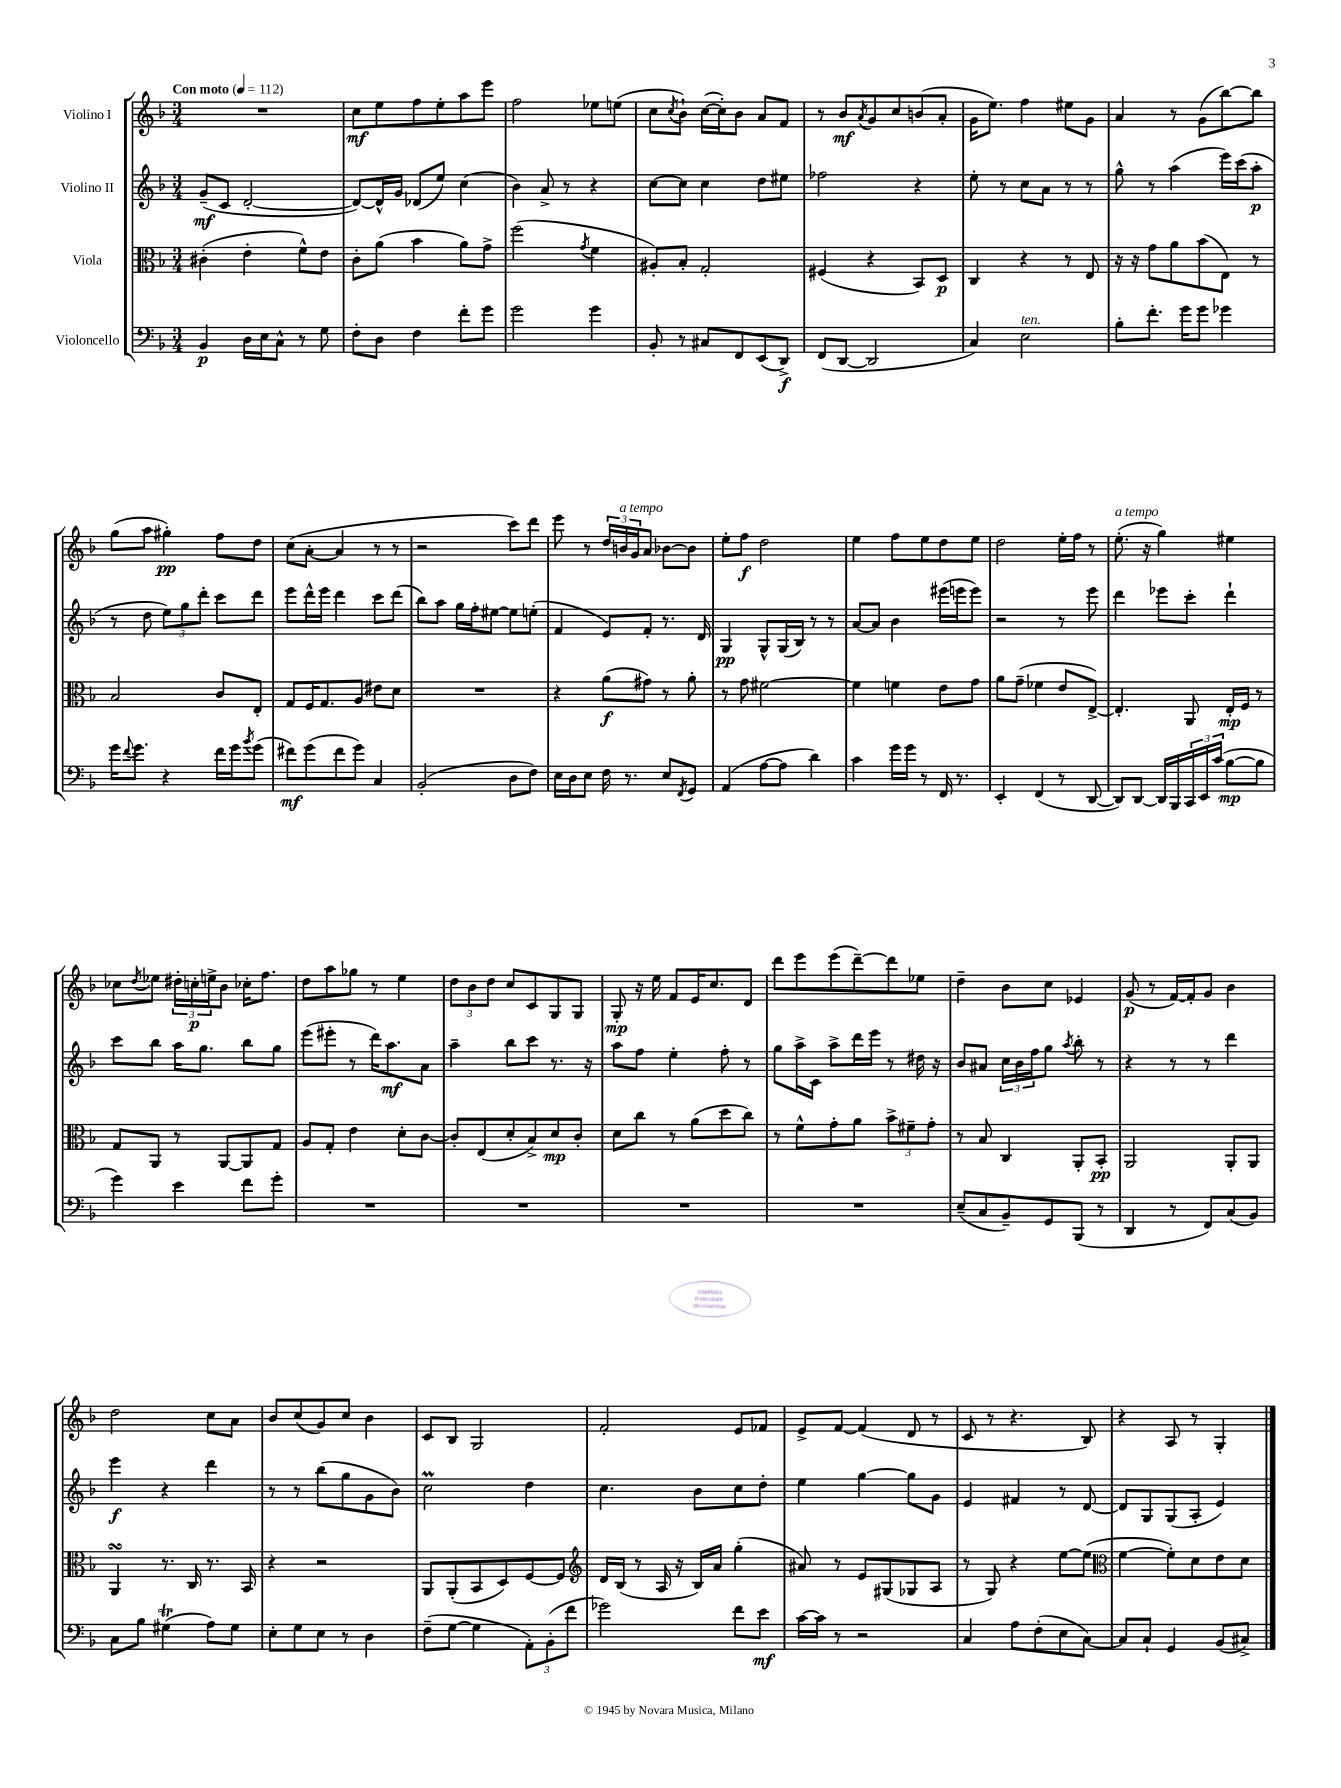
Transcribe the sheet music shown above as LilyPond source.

<<
\new StaffGroup <<
\new Staff = "s0" \with { instrumentName = "Violino I" } {
    \clef treble \key f \major \numericTimeSignature \time 3/4 \tempo "Con moto" 4 = 112
    R2. |
    c''8\mf e''8 f''8 e''8-. a''8 e'''8 |
    f''2 ees''8 e''8( |
    c''8 \acciaccatura { c''8 } bes'8-!) c''16~( c''16-.) bes'8 a'8 f'8 |
    r8 bes'8\mf \acciaccatura { a'8 } g'8 c''8 b'8( a'8-. |
    g'16 e''8.) f''4 eis''8 g'8 |
    a'4 r8 g'8( bes''8~) bes''8 |
    g''8( a''8 gis''4-.\pp) f''8 d''8 |
    c''8( a'8~-. a'4 r8 r8 |
    r2 c'''8) d'''8 |
    e'''8 r8 \tuplet 3/2 { d''16 b'16^\markup { \italic "a tempo" } g'16 } a'8 bes'8~ bes'8 |
    e''8-. f''8\f d''2 |
    e''4 f''8 e''8 d''8 e''8 |
    d''2 e''16-. f''16 r8 |
    e''8.-.^\markup { \italic "a tempo" }( r16 g''4) eis''4 |
    ces''8 \acciaccatura { d''8 } ees''8 \tuplet 3/2 { dis''16-. c''16-.\p e''16-> } bes'8 ces''16-. f''8. |
    d''8 a''8 ges''8 r8 e''4 |
    \tuplet 3/2 { d''8 bes'8 d''8 } c''8 c'8 g8 g8 |
    g8-.\mp r16 e''16 f'8 e'16 c''8. d'8 |
    d'''8 e'''8 e'''8( d'''8~--) d'''8 ees''8 |
    d''4-- bes'8 c''8 ees'4 |
    g'8\p( r8 f'16~) f'16-. g'8 bes'4 |
    d''2 c''8 a'8 |
    bes'8 c''8( g'8) c''8 bes'4 |
    c'8 bes8 g2 |
    f'2-. e'8 fes'8 |
    e'8-> f'8~ f'4( d'8 r8 |
    c'8 r8 r4. bes8) |
    r4 a8 r8 g4-. \bar "|." |
}
\new Staff = "s1" \with { instrumentName = "Violino II" } {
    \clef treble \key f \major \numericTimeSignature \time 3/4
    g'8--\mf( c'8 d'2~-. |
    d'8~) d'16-^ g'16 des'8( e''8) c''4( |
    bes'4) a'8-> r8 r4 |
    c''8~ c''8 c''4 d''8 eis''8 |
    fes''2 r4 |
    e''8-. r8 c''8 a'8 r8 r8 |
    g''8-^ r8 a''4( e'''16) c'''16( a''8-.\p |
    r8 d''8 \tuplet 3/2 { e''8) g''8 d'''8-. } c'''8 d'''8 |
    e'''8 d'''16-^ e'''16 d'''4 c'''8 d'''8( |
    bes''8) a''8 g''16 f''16-. eis''8~ eis''8 e''8-.( |
    f'4 e'8) f'8-. r8. d'16 |
    g4\pp g8-^ g16( bes16) r8 r8 |
    a'8~ a'8 bes'4 eis'''16( e'''16 e'''8) |
    r2 r8 e'''8 |
    d'''4 ees'''8 c'''8-. d'''4-! |
    c'''8 bes''8 a''16 g''8. bes''8 g''8 |
    e'''8( eis'''8-. r8 d'''16) a''8.\mf a'8 |
    a''4-- bes''8 c'''8 r8. r16 |
    a''8 f''8 e''4-. f''8-. r8 |
    g''8 a''16-> c'16 a''8-> d'''16 e'''16 r8 dis''16 r16 |
    bes'8 ais'8 \tuplet 3/2 { c''16 bes'16 f''16 } g''8 \acciaccatura { a''8 } bes''8-. r8 |
    r4 r8 r8 d'''4 |
    e'''4\f r4 d'''4 |
    r8 r8 bes''8( g''8 g'8 bes'8) |
    c''2\prall d''4 |
    c''4. bes'8 c''8 d''8-. |
    e''4 g''4~ g''8 g'8 |
    e'4 fis'4 r8 d'8~ |
    d'8 g8 g8( a8-. e'4) \bar "|." |
}
\new Staff = "s2" \with { instrumentName = "Viola" } {
    \clef alto \key f \major \numericTimeSignature \time 3/4
    cis'4-.( e'4-. f'8-^) e'8 |
    c'8-. a'8( bes'4 a'8) g'8-> |
    f''2( \acciaccatura { g'8 } f'4 |
    ais8-.) bes8-. g2-. |
    fis4( r4 bes,8) d8\p |
    c4 r4 r8 e8 |
    r16 r16 g'8 a'8 bes'8( e8) r8 |
    bes2 c'8 e8-. |
    g8 f16 g8. a8 eis'8 d'8 |
    R2. |
    r4 a'8\f( gis'8) r8 a'8-. |
    r8 g'8 fis'2~ |
    fis'4 f'4 e'8 g'8 |
    a'8 g'8--( fes'4 e'8 e8~->) |
    e4.-. a,8 e16-.\mp f16 r8 |
    g8 a,8 r8 a,8~ a,8 g8 |
    a8 g8-. e'4 d'8-. c'8~ |
    c'8-. e8( d'8-. bes8->) d'8\mp c'8-. |
    d'8 c''8 r8 a'8( d''8 c''8) |
    r8 f'8-^ g'8-. a'8 \tuplet 3/2 { bes'8-> fis'8-- g'8-. } |
    r8 bes8 c4 a,8-. bes,8-.\pp |
    a,2 a,8-. a,8 |
    a,4\turn r8. c16 r8. bes,16 |
    r4 r2 |
    a,8 a,8-.( bes,8 d8) f8~ f8 |
    \clef treble d'16 bes16( r8 a16 r16 bes16) a'16 g''4-.( |
    ais'8) r8 e'8 gis8( ges8 a8 |
    r8 g8) r4 e''8~ e''8( |
    \clef alto f'4~ f'8-.) d'8 e'8 d'8 \bar "|." |
}
\new Staff = "s3" \with { instrumentName = "Violoncello" } {
    \clef bass \key f \major \numericTimeSignature \time 3/4
    bes,4\p d16 e16 c8-^ r8 g8 |
    f8-. d8 f4 f'8-. g'8 |
    g'2 g'4 |
    bes,8-. r8 cis8 f,8 e,8( d,8->\f) |
    f,8( d,8~ d,2 |
    c4) e2^\markup { \italic "ten." } |
    bes8-. f'8.-. g'16 g'8 ges'4 |
    g'16 \appoggiatura { f'8 } g'8. r4 f'16 g'16 \acciaccatura { bes'8 } g'8( |
    fis'8\mf) g'8( fis'8 g'8) c4 |
    bes,2-.( d8 f8) |
    e16 d16 e8 f16 r8. e8 \acciaccatura { f,8 } g,8 |
    a,4( a8~ a8 d'4) |
    c'4 g'16 g'16 r8 f,16 r8. |
    e,4-. f,4( r8 d,8~ |
    d,8) d,8~ d,16 bes,,16 \tuplet 3/2 { c,16 e,16 c'16( } bes8~\mp bes8 |
    g'4) e'4 f'8 g'8-. |
    R2. |
    R2. |
    R2. |
    R2. |
    e8--( c8 bes,8--) g,8 bes,,8( r8 |
    d,4 r8 f,8) c8( bes,8) |
    c8 bes8 gis4\trill( a8) gis8 |
    e8-. g8 e8 r8 d4 |
    f8--( g8~ g4 \tuplet 3/2 { a,8-.) bes,8-.( f'8 } |
    ges'2) f'8 e'8\mf |
    c'16~ c'16 r8 r2 |
    c4 a8 f8-.( e8 c8~) |
    c8 c8-! g,4 bes,8( cis8->) \bar "|." |
}
>>
>>
\layout { \context { \Score \remove "Bar_number_engraver" } }
